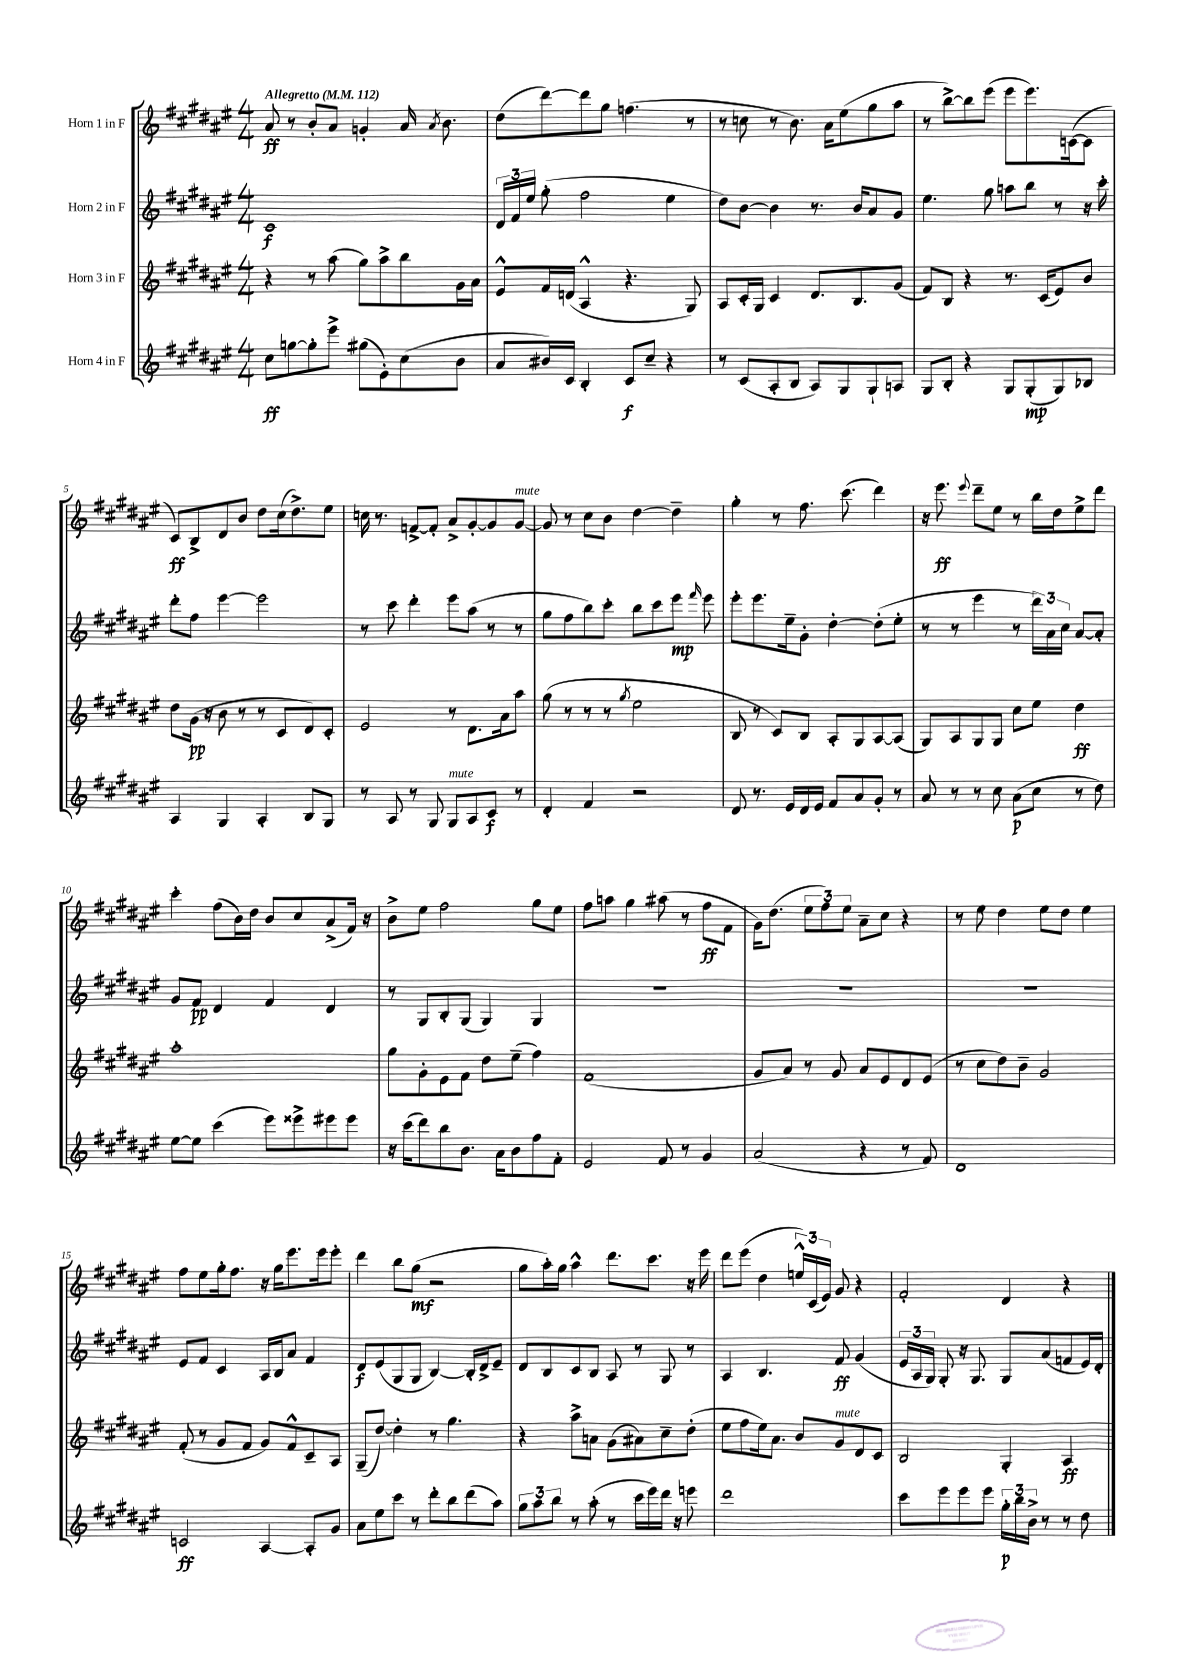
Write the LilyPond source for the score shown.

<<
\new StaffGroup <<
\new Staff = "s0" \with { instrumentName = "Horn 1 in F" } {
    \clef treble \key fis \major \numericTimeSignature \time 4/4 \tempo "Allegretto" 4 = 112
    \autoBeamOff ais'8\ff r8 b'8[-. ais'8] g'4-. ais'16 \acciaccatura { ais'8 } b'8. |
    dis''8[( dis'''8~) dis'''8 gis''8] f''4.( r8 |
    r8 c''8 r8 b'8.) ais'16[ eis''8( gis''8 ais''8] |
    r8 b''8[~->) b''8 eis'''8]( eis'''8[ eis'''8.) c'16~( c'8] |
    cis'8[\ff) b8-> dis'8 b'8] dis''8[ cis''16( dis''8.->) eis''8] |
    c''16 r8. f'8[~-> f'8]-. ais'8[-> gis'8~-. gis'8 gis'8]~^\markup { \italic "mute" } |
    gis'8 r8 cis''8[ b'8] dis''4~ dis''4-- |
    gis''4-. r8 fis''8. cis'''8.( dis'''4) |
    r16 eis'''8.\ff \appoggiatura { eis'''8 } dis'''8[-- eis''8] r8 b''16[ dis''16 eis''8-> dis'''8] |
    cis'''4-. fis''8[( b'16) dis''16] b'8[ cis''8 ais'8->( fis'16]) r16 |
    b'8[-> eis''8] fis''2 gis''8[ eis''8] |
    fis''8[ a''8] gis''4 ais''8( r8 fis''8[\ff fis'8] |
    gis'16[) dis''8.]( \tuplet 3/2 { eis''8[ fis''8) eis''8] } ais'8[-- cis''8] r4 |
    r8 eis''8 dis''4 eis''8[ dis''8] eis''4 |
    fis''8[ eis''8 gis''16-. fis''8.] r16 gis''16[ eis'''8. eis'''16 eis'''8]-. |
    dis'''4 b''8[ gis''8]\mf( r2 |
    gis''8[ ais''16-.) gis''16] ais''4-^ dis'''8.[ cis'''8.] r16 eis'''16 |
    dis'''8[ eis'''8]( dis''4 \tuplet 3/2 { e''16[-^) cis'16( eis'16]) } gis'8 r4 |
    fis'2-. dis'4 r4 \bar "|." |
}
\new Staff = "s1" \with { instrumentName = "Horn 2 in F" } {
    \clef treble \key fis \major \numericTimeSignature \time 4/4
    \autoBeamOff cis'1\f |
    \tuplet 3/2 { dis'16[ fis'16 eis''16] } gis''8-.( fis''2 eis''4 |
    dis''8[) b'8]~ b'4 r8. b'16[ ais'8 gis'8] |
    eis''4. gis''8 a''8[ b''8] r8 r16 cis'''16-. |
    dis'''8[-. fis''8] eis'''4~ eis'''2 |
    r8 cis'''8 dis'''4-. eis'''8[ ais''8]( r8 r8 |
    gis''8[ fis''8 b''8) cis'''8]-. b''8[ cis'''8 eis'''8]\mp \grace { fis'''16 } eis'''8 |
    eis'''8[-. eis'''8. eis''16-- gis'8]-. dis''4~-. dis''8[-.( eis''8]-. |
    r8 r8 eis'''4 r8 \tuplet 3/2 { dis'''16[) ais'16 cis''16] } ais'8[~ ais'8]-. |
    gis'8[ fis'8]\pp dis'4 fis'4 dis'4 |
    r8 gis8[ b8-. gis8]( gis4) gis4 |
    R1 |
    R1 |
    R1 |
    eis'8[ fis'8] cis'4 ais16[ b16 ais'8] fis'4 |
    dis'8[\f eis'8( gis8 gis8] b4~) b16[-. dis'16-> eis'8]-- |
    dis'8[ b8 cis'8 b8] ais8 r8 gis8 r8 |
    ais4 b4. fis'8\ff gis'4( |
    \tuplet 3/2 { eis'16[ ais16 gis16]) } gis8-. r16 gis8. gis8[ ais'8( f'8 eis'16) dis'16]-. \bar "|." |
}
\new Staff = "s2" \with { instrumentName = "Horn 3 in F" } {
    \clef treble \key fis \major \numericTimeSignature \time 4/4
    \autoBeamOff r4 r8 ais''8( gis''8[) ais''8-> b''8 gis'16 ais'16] |
    eis'8[-^ fis'16 d'16]( ais4-^ r4. gis8) |
    ais8[ cis'16-. gis16] cis'4 dis'8.[ b8. gis'8]( |
    fis'8[) b8] r4 r8. cis'16[( eis'8) b'8] |
    dis''8[ gis'16]\pp( r16 b'8 r8 r8 cis'8[ dis'8) cis'8]-. |
    eis'2 r8 dis'8.[ ais'16 ais''8] |
    gis''8( r8 r8 r8 \acciaccatura { gis''8 } eis''2 |
    b8 r8 cis'8[) b8] ais8[-. gis8 ais8~ ais8]( |
    gis8[) ais8 gis8 gis8] cis''8[ eis''8] dis''4\ff |
    ais''1-. |
    gis''8[ gis'8-. eis'8 fis'8] dis''8[ eis''8]--( fis''4) |
    fis'1( |
    gis'8[ ais'8]) r8 gis'8 ais'8[ eis'8 dis'8 eis'8]( |
    r8 cis''8[ dis''8) b'8]-- gis'2 |
    fis'8-.( r8 gis'8[ fis'8] gis'8[) fis'8-^ cis'8-- ais8] |
    gis8[--( dis''8]~) dis''4-. r8 gis''4. |
    r4 ais''8[-> a'8] gis'8[( ais'8) cis''8-- dis''8]-.( |
    eis''8[ fis''8 eis''16) ais'8.] b'8[ gis'8^\markup { \italic "mute" } dis'8 cis'8] |
    b2 gis4-. ais4\ff \bar "|." |
}
\new Staff = "s3" \with { instrumentName = "Horn 4 in F" } {
    \clef treble \key fis \major \numericTimeSignature \time 4/4
    \autoBeamOff cis''8[\ff g''8~ g''8-. eis'''8]-> gis''8[( eis'8-.) cis''8( b'8] |
    ais'8[ bis'16) cis'16] b4-. cis'8[\f cis''8]-- r4 |
    r8 cis'8[( ais8-. b8] ais8[) gis8 gis8-! a8] |
    gis8[ b8]-. r4 gis8[ gis8-.\mp( gis8) bes8] |
    ais4 gis4 ais4-. b8[ gis8] |
    r8 ais8 r8 gis8 gis8[^\markup { \italic "mute" } ais8 cis'8]\f r8 |
    dis'4-. fis'4 r2 |
    dis'8 r8. eis'16[ dis'16 eis'16] fis'8[ ais'8 gis'8]-. r8 |
    ais'8 r8 r8 cis''8 ais'8[\p( cis''8] r8 dis''8) |
    eis''8[~ eis''8] cis'''4( eis'''8[) eisis'''8-> eis'''8 eis'''8] |
    r16 cis'''16[( dis'''8) b''8 b'8.] ais'16[ b'8 fis''8 fis'8]-. |
    eis'2 fis'8 r8 gis'4 |
    ais'2( r4 r8 fis'8) |
    dis'1 |
    c'2\ff ais4~ ais8[-. gis'8] |
    ais'8[ eis''8 cis'''8] r8 dis'''8[-. b''8 dis'''8( ais''8]) |
    \tuplet 3/2 { gis''8[ ais''8 b''8] } r8 ais''8-.( r8 cis'''16[ eis'''16) dis'''16] r16 e'''8 |
    dis'''1 |
    cis'''8[ eis'''8 eis'''8 eis'''8] \tuplet 3/2 { gis''16[-.\p b''16 b'16]-> } r8 r8 dis''8 \bar "|." |
}
>>
>>
